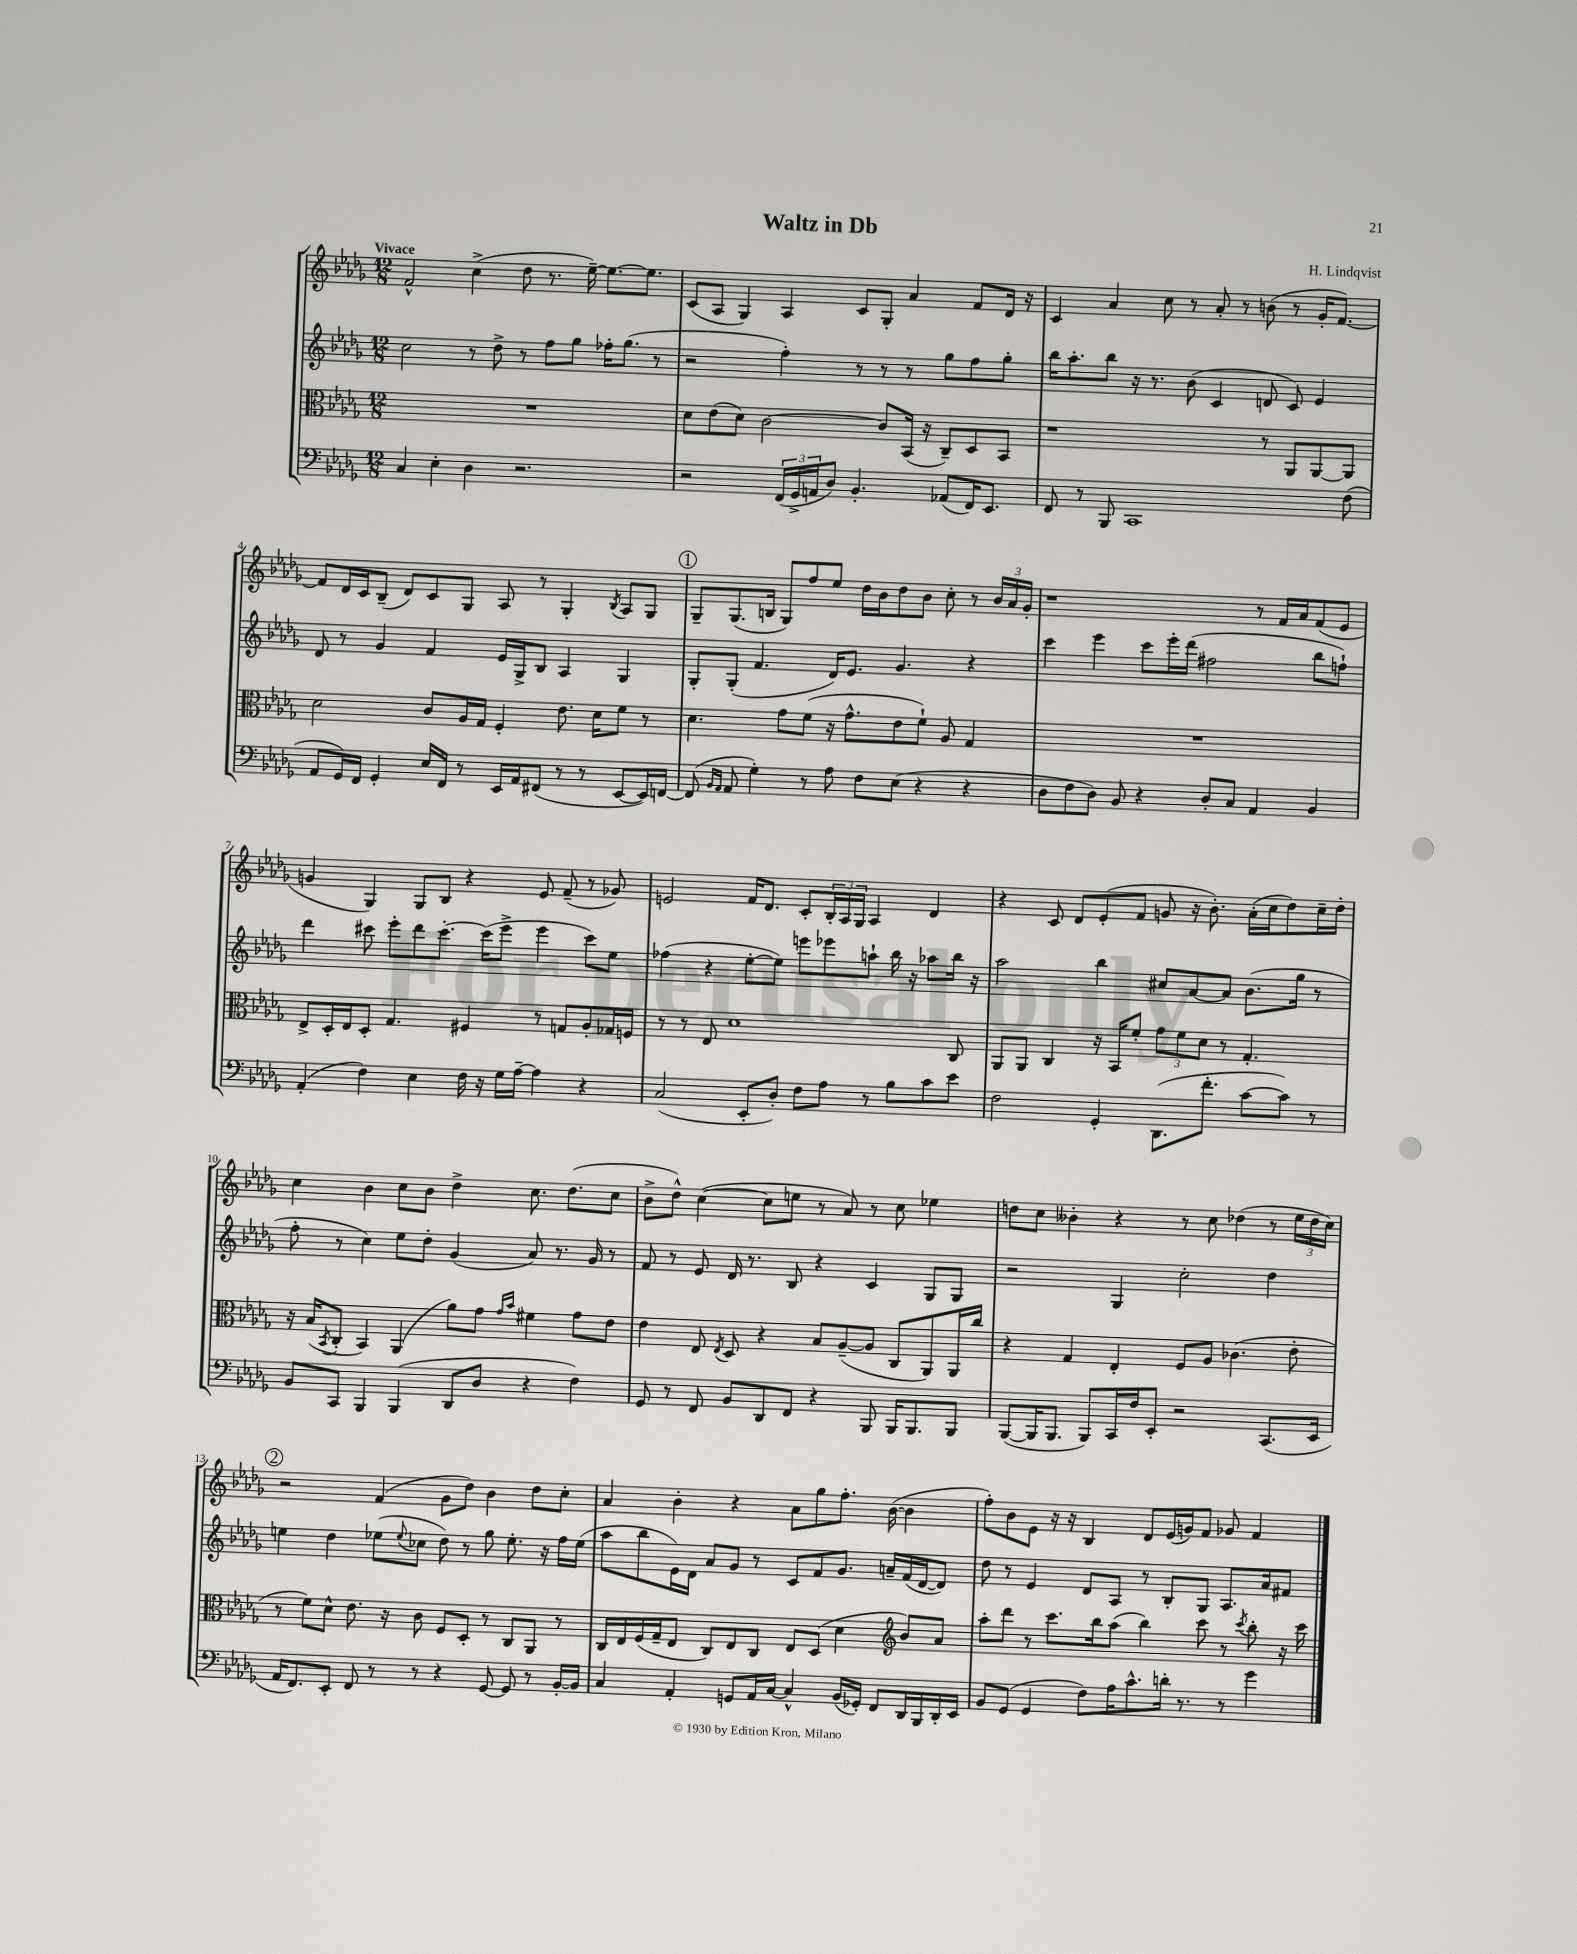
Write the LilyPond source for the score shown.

\header { title = "Waltz in Db" composer = "H. Lindqvist" }
<<
\new StaffGroup <<
\new Staff = "s0" {
    \clef treble \key des \major \numericTimeSignature \time 12/8 \tempo "Vivace"
    f'2-^ c''4->( des''8 r8. ees''16~--) ees''8.~ ees''8. |
    c'8( aes8 ges4) aes4 c'8 ges8-. aes'4 f'8 des'16 r16 |
    c'4 aes'4 c''8 r8 aes'8-. r8 b'8( r8 ges'16-. f'8.~) |
    f'8 des'16 c'16 bes8--( des'8) c'8 ges8 aes8 r8 ges4-. \acciaccatura { bes8 } aes8 ges8 |
    \mark \markup { \circle "1" } ges8-- ges8.( b16 ges8) f''8 ees''8 des''16 bes'16 des''8 bes'8 c''8-. r8 \tuplet 3/2 { bes'16 aes'16 ges'16-. } |
    r1 r8 f'16 aes'16 f'8( ees'8 |
    g'4 ges4) ges8 bes8 r4 ees'8 f'8--( r8 ges'8) |
    e'2 f'16 des'8. c'8-. \tuplet 3/2 { bes16-. aes16 ges16 } aes4 des'4 |
    r4 c'8 des'8 ees'8-.( f'8 g'8 r16 bes'8.-.) aes'16-.( c''16 des''8) c''16-- des''16-. |
    c''4 bes'4 c''8 bes'8 des''4-> c''8. des''8.( c''8 |
    bes'8-> des''8-^) c''4~( c''8 e''8 r8 aes'8) r8 c''8 ees''4 |
    d''8 c''8 beses'4-. r4 r8 c''8 des''4( r8 \tuplet 3/2 { ees''16 des''16 c''16) } |
    \mark \markup { \circle "2" } r2 f'4( ges'8 des''8) bes'4 des''8 c''8-. |
    aes'4 bes'4-. r4 aes'8 ges''8 f''8.-. bes'16~( bes'4 |
    f''8-.) bes'8 ees'8 r16 r16 bes4 des'8 ees'16( g'16) f'8 ges'8 f'4 \bar "|." |
}
\new Staff = "s1" {
    \clef treble \key des \major \numericTimeSignature \time 12/8
    c''2 r8 des''8-> r8 f''8 ges''8 fes''16-. ges''8.( r8 |
    r2 f''4-.) r8 r8 r8 ges''8 f''8 ges''8-. |
    bes''16 aes''8.-. bes''8 r16 r8. bes'8( c'4 d'8 c'8) ees'4 |
    des'8 r8 ges'4 f'4 ees'16 ges16-> bes8 aes4 ges4 |
    \mark \markup { \circle "1" } ges8-. ges8-.( f'4. des'16) ees'8. ges'4. r4 |
    c'''4 ees'''4 c'''8 ees'''16-. des'''16( fis''2 bes''8 f''8-!) |
    des'''4 cis'''8 ees'''8-. des'''8 cis'''8.~-. cis'''16( ees'''8-> ees'''4 cis'''8) ees''8 |
    fes''4( r4 ees''8~-. ees''8) e'''8 ees'''8 a''8-! bes''16 r16 aes''8 bes''16 r16 |
    aes''2 bes''4 cis''8 aes'8~ aes'8 bes'8.( ges''16 r8 |
    f''8-. r8 c''4) ees''8 des''8-. ges'4( aes'8) r8. ges'16 r8 |
    f'8 r8 ees'8 des'16 r8. bes8 r4 c'4 ges8 ges8 |
    r2 ges4 c''2-. des''4 |
    \mark \markup { \circle "2" } e''4 des''4 ees''8( \appoggiatura { ees''8 } ces''8 des''8) r8 ges''8 ees''8.-. r16 f''16 ees''16( |
    aes''8 bes''8 ees'16) des'16 aes'8 ges'8 r8 c'8 f'8 ges'8. a'16-- f'16( des'16~ des'8) |
    des''8 r8 ees'4 des'8 aes8 r8 bes8-. ges8 aes8. aes'16 fis'8 \bar "|." |
}
\new Staff = "s2" {
    \clef alto \key des \major \numericTimeSignature \time 12/8
    R1. |
    des'8 ees'8( des'8) c'2~ c'8 bes,16( r16 c8--) des8 bes,8 |
    r1 r8 aes,8 aes,8~ aes,8 |
    des'2 c'8 aes16 ges16 f4-. ees'8. des'16 f'8 r8 |
    \mark \markup { \circle "1" } des'4. ges'8 f'8( r16 ges'8.-^ ees'8 f'8-!) aes8 ges4 |
    R1. |
    ees8-> des16-. ees16 des8-. ges4. fis4 r8 g8 aes8-. ges16 f16 |
    r8 r8 ees8 des'1 c8 |
    aes,8 aes,8 c4 r16 bes,16 f'8-. \tuplet 3/2 { ges'8 f'8 des'8 } r8 ges4.-. |
    r16 bes16( \acciaccatura { bes,8 } c8-. bes,4) aes,4( aes'8) ges'8 \grace { ges'16 bes'16 } fis'4 ges'8 ees'8 |
    ees'4 ees8 \acciaccatura { ees8 } des8 r4 bes8 aes8~--( aes8 c8 aes,8) aes,16 c''16 |
    r4 ges4 ees4-. f8 aes8 ces'4.( ees'8-. |
    \mark \markup { \circle "2" } r8 f'8) des'8-^ ees'8. r16 c'8 f8 des8-. r8 c8 aes,8 r8 |
    c16 ees16 f16( ges16-- ees8 c8) ees8 c8 ees8 des8( des'4 \clef treble bes'8) aes'8 |
    aes''8-. des'''8 r8 c'''8. bes''16 aes''8( bes''4) c'''8 r8 \acciaccatura { c'''8 } bes''8-. r16 c'''16 \bar "|." |
}
\new Staff = "s3" {
    \clef bass \key des \major \numericTimeSignature \time 12/8
    c4 ees4-. des4 r2. |
    r2 \tuplet 3/2 { f,16( ges,16-> a,16 } des8) bes,4.-. aes,8( f,16) ees,8. |
    f,8 r8 bes,,8 c,1 f8( |
    aes,8 ges,16) f,16 ges,4-. ees16 f,16 r8 ees,16 aes,16 fis,8( r8 r8 ees,8~ ees,16) f,16~ |
    \mark \markup { \circle "1" } f,8( \grace { bes,16 aes,16 } aes,8 ges4-.) r8 aes8 f8 ees8( r4 r4 |
    des8 f8 des8) bes,8 r4 des8-. c8 aes,4 bes,4 |
    aes,4-.( f4) ees4 f16 r16 ges16 aes16~-- aes4 r4 |
    c2( ees,8-. des8-.) f8 aes8 r8 bes8 c'8 ees'8 |
    f2 ges,4-. des,8.( f'8.-. c'8~ c'8) r8 |
    bes,8 c,8 bes,,4 bes,,4( des,8 des8 r4 f4) |
    ges,8 r8 f,8 bes,8 des,8 f,8 r4 bes,,8 bes,,16 bes,,8. bes,,8 |
    bes,,8~( bes,,16 bes,,8. bes,,8) c,16 f16 ees,8-. r2 c,8.( ees,16 |
    \mark \markup { \circle "2" } aes,16 f,8.) ees,8-. f,8 r8 r8 r4 ges,8~ ges,8 r8 bes,16~-. bes,16 |
    c4 aes,4-. g,8 aes,16 c16~ c4-^ bes,16( ges,16-.) f,8 des,16 bes,,16 des,16-. ees,16 |
    bes,8 ges,8( ges,4 f8) aes16 c'8.-^ d'16-. r8. r8 ges'4 \bar "|." |
}
>>
>>
